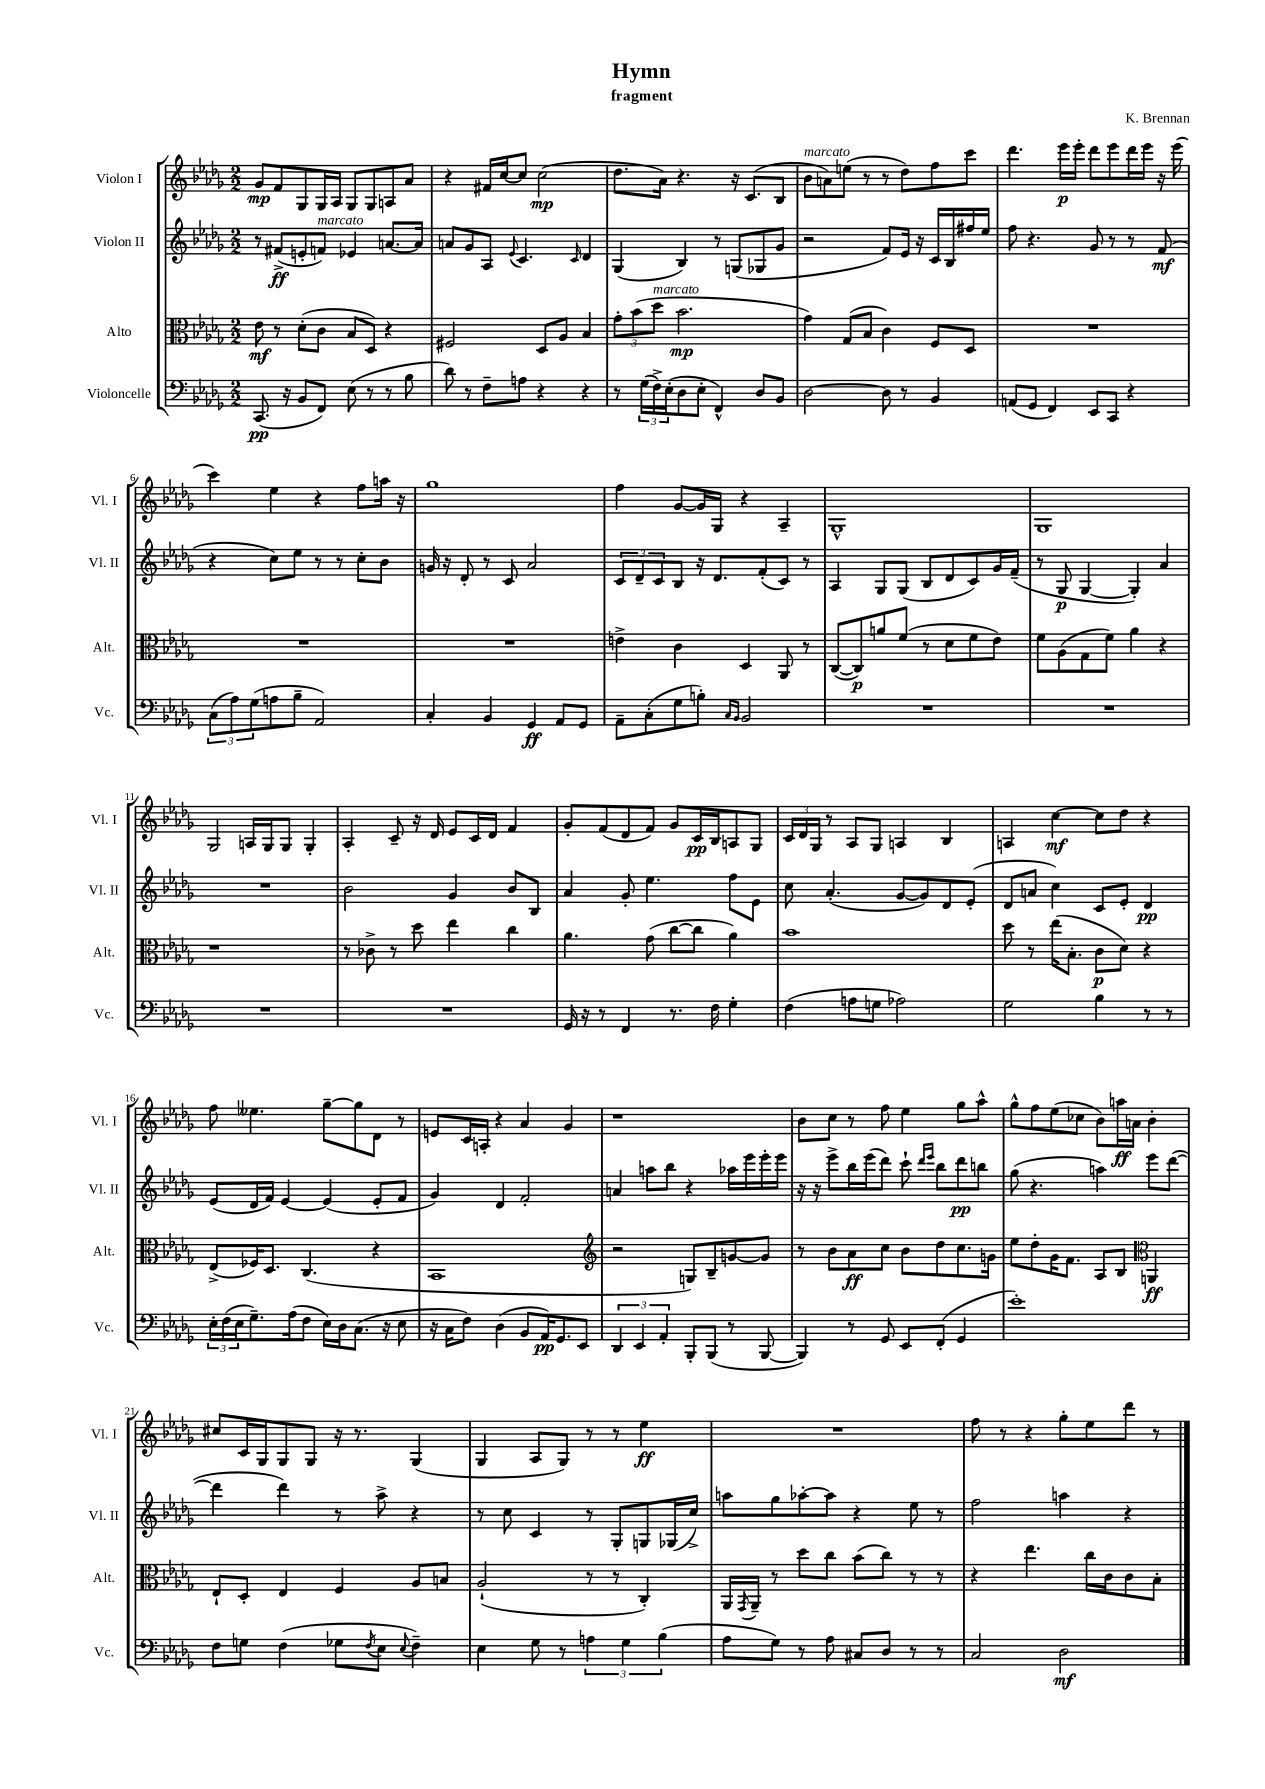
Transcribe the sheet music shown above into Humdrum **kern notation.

**kern	**kern	**kern	**kern
*staff4	*staff3	*staff2	*staff1
*clefF4	*clefC3	*clefG2	*clefG2
*k[b-e-a-d-g-]	*k[b-e-a-d-g-]	*k[b-e-a-d-g-]	*k[b-e-a-d-g-]
*M2/2	*M2/2	*M2/2	*M2/2
(8.CC/	8e-\	8r	8g-/L
.	8r	(8f#^/L	8f/
16r	.	.	.
8BB-/L	(8d-'\L	8e'/	8G-/
8FF/J)	8c\J	8f/J)	16G-/L
.	.	.	16A-/JJ
(8E-\	8B-/L	4e-/	8G-/L
8r	8D-/J)	.	8G-/
8r	4r	[8.a/L	8A/
8B-\	.	.	8a-/J
.	.	16a/]Jk	.
=	=	=	=
8d-\)	2F#/	8a/L	4r
8r	.	8g-/	.
8F~\L	.	8A-/J	16f#/LL
.	.	.	[16cc/J
.	.	8qqe-/	.
8A\J	.	4.c/	8cc/]J
4r	8D-/L	.	(2cc\
.	8A-/J	.	.
.	.	16qqc/	.
4r	4B-/	4d-/	.
=	=	=	=
8r	12g-'\L	(4G-/	8.dd-\L
.	(12b-\	.	.
(24G-\LL	.	.	.
24F^\)	12dd-\J	.	.
.	.	.	16a-\Jk)
(24E-'\J	.	.	.
8D-\	2.b-\	4B-/)	4.r
8E-'\J	.	.	.
4FF^^/)	.	8r	.
.	.	(8G/L	16r
.	.	.	(8.c/L
8D-/L	.	8G-/	.
8BB-/J	.	8g-/J	8B-/J
=	=	=	=
[2D-\	4g-\)	2r	8b-\L
.	.	.	8a\)
.	(8G-/L	.	(8ee\J
.	8B-/J	.	8r
8D-\]	4c\)	8f/L)	8r
8r	.	16e-/Jk	8dd-\L)
.	.	16r	.
4BB-/	8F/L	16c/LL	8ff\
.	.	16B-/	.
.	8D-/J	16ff#/	8ccc\J
.	.	16ee-/JJ	.
=	=	=	=
(8AA/L	1r	8ff\	4.ddd-\
8GG-/J	.	4.r	.
4FF/)	.	.	.
.	.	.	16eee-\LL
.	.	.	16eee-'\JJ
8EE-/L	.	8g-/	8ddd-\L
8CC/J	.	8r	8eee-\
4r	.	8r	16ddd-\L
.	.	.	16eee-\JJ
.	.	(8f/	16r
.	.	.	(16eee-\
=	=	=	=
(12C\L	1r	4r	4ccc\)
12A-\)	.	.	.
(12G-\	.	.	.
8A\	.	8cc\L)	4ee-\
8B-~\J	.	8ee-\J	.
2AA-/)	.	8r	4r
.	.	8r	.
.	.	8cc'\L	8ff\L
.	.	8b-\J	16aa\Jk
.	.	.	16r
=	=	=	=
4C'/	1r	16g/	1gg-
.	.	16r	.
.	.	8d-'/	.
4BB-/	.	8r	.
.	.	8c/	.
4GG-/	.	2a-/	.
8AA-/L	.	.	.
8GG-/J	.	.	.
=	=	=	=
8AA-~\L	4e^\	12c/L	4ff\
.	.	12d-~/	.
(8C'\	.	.	.
.	.	12c/	.
8G-\	4c\	8B-/J	[8g-/L
8B'\J)	.	16r	16g-/]L
.	.	8.d-/L	16G-/JJ
16qqC/LL	.	.	.
16qqBB-/JJ	.	.	.
2BB-/	4D-/	.	4r
.	.	(8f'/	.
.	8AA-/	8c/J)	4A-~/
.	8r	8r	.
=	=	=	=
1r	([8C/L	4A-/	1G-^^
.	8C/])	.	.
.	8a/	8G-/L	.
.	(8f/J	(8G-/J	.
.	8r	8B-/L	.
.	8d-\L	8d-/	.
.	8f\	8c/)	.
.	8e-\J)	16g-/L	.
.	.	(16f~/JJ	.
=	=	=	=
1r	8f\L	8r	1G-
.	(8A-\	8G-/	.
.	8G-\	[4G-/	.
.	8f\J)	.	.
.	4a-\	4G-'/])	.
.	4r	4a-/	.
=	=	=	=
1r	1r	1r	2G-/
.	.	.	16A/LL
.	.	.	16G-/J
.	.	.	8G-/J
.	.	.	4G-'/
=	=	=	=
1r	8r	2b-\	4A-'/
.	8c-^\	.	.
.	8r	.	8c~/
.	8dd-\	.	16r
.	.	.	16d-/
.	4ee-\	4g-/	8e-/L
.	.	.	16c/L
.	.	.	16d-/JJ
.	4cc\	8b-/L	4f/
.	.	8B-/J	.
=	=	=	=
16GG-/	4.a-\	4a-/	8g-'/L
16r	.	.	.
8r	.	.	(8f/
4FF/	.	8g-'/	8d-/
.	(8g-\	4.ee-\	8f/J)
8.r	[8cc\L	.	8g-/L
.	8cc\]J	.	16c/L
16F\	.	.	16B-/J
4G-'\	4a-\)	8ff\L	8A/
.	.	8e-\J	8G-/J
=	=	=	=
(4F\	1b-	8cc\	24c/LL
.	.	.	24d-/
.	.	.	24G-/JJ
.	.	(4.a-'/	8r
8A\L	.	.	8A-/L
8G\J	.	.	8G-/J
2A-\)	.	[8g-/L	4A/
.	.	8g-/])	.
.	.	8d-/	4B-/
.	.	(8e-'/J	.
=	=	=	=
2G-\	8dd-\	8d-/L	4A/
.	8r	8a/J	.
.	(16ee-\LK	4cc\)	[4cc\
.	8.B-'\J	.	.
4B-\	8c\L	8c/L	8cc\]L
.	8d-\J)	8e-'/J	8dd-\J
8r	4r	4d-/	4r
8r	.	.	.
=	=	=	=
24E-'\LL	(8E-^/L	(8e-/L	8ff\
(24F\	.	.	.
24E-\J	.	.	.
8.G-~\)	16F-/K)	16d-/L	4.ee--\
.	8.D-/J	16f/JJ)	.
.	.	[4e-/	.
(16A-\k	.	.	.
8F\J	(4.C/	.	.
16E-\LL)	.	(4e-/]	[8gg-~\L
16D-\J	.	.	.
(8.C\J	.	.	8gg-\]
.	4r	8e-'/L	8d-\J
16r	.	.	.
8E-\	.	8f/J	8r
=	=	=	=
16r	1BB-	4g-/)	8e/L
16C\LK	.	.	.
8F\J)	.	.	16c/L
.	.	.	16A'/JJ
(4D-\	.	4d-/	4r
8BB-/L	.	2f'/	4a-/
16AA-/K)	.	.	.
8.GG-/	.	.	.
.	.	.	4g-/
8EE-/J	.	.	.
=	=	=	=
*	*clefG2	*	*
6DD-/	2r	4a/	1r
6EE-/	.	.	.
.	.	8aa\L	.
6AA-'/	.	.	.
.	.	8bb-\J	.
8BBB-'/L	8G/L)	4r	.
(8BBB-/J	8B-~/	.	.
8r	[8g/	16aa-\LL	.
.	.	16eee-\	.
[8BBB-/	8g/]J	16eee-'\	.
.	.	16eee-\JJ	.
=	=	=	=
4BBB-/])	8r	16r	8b-\L
.	.	16r	.
.	8b-\L	8eee-^\L	8cc\J
8r	8a-\	16bb-\L	8r
.	.	(16eee-\J	.
8GG-/	8cc\J	8ddd-\J)	8ff\
8EE-/L	8b-\L	8ccc`\	4ee-\
.	.	16qqddd-/LL	.
.	.	16qqeee-/JJ	.
(8FF'/J	8dd-\	8bb-\L	.
4GG-/	8.cc\	8ddd-\	8gg-\L
.	.	8bb\J	8aa-^^\J
.	16g\Jk	.	.
=	=	=	=
1e-')	8ee-\L	(8gg-\	8gg-^^\L
.	8dd-'\	4.r	8ff\
.	16g-\K	.	(8ee-\
.	8.f\J	.	.
.	.	.	8cc-\J
.	8A-/L	4aa\)	8b-\L)
.	8B-/J	.	16aa\L
.	.	.	16a\JJ
*	*clefC3	*	*
.	4AA/	8eee-\L	4b-'\
.	.	([8ddd-\J	.
=	=	=	=
8F\L	8E-`/L	4ddd-\]	8cc#/L
8G\J	8D-'/J	.	16c/L
.	.	.	16G-/J
(4F\	4E-/	4ddd-\)	8G-/
.	.	.	8G-/J
8G-\L	4F/	8r	16r
.	.	.	8.r
8qF/	.	.	.
8E-\J	.	8aa-^\	.
8qqE-/	.	.	.
4F~\)	8A-/L	4r	(4G-/
.	8B/J	.	.
=	=	=	=
4E-\	(2A-`/	8r	4G-/
.	.	8cc\	.
8G-\	.	4c/	8A-/L
8r	.	.	8G-/J)
6A\	8r	8r	8r
.	8r	8G-'/L	8r
6G-\	.	.	.
.	4C'/)	8G/	4ee-\
(6B-\	.	.	.
.	.	(16G-/L	.
.	.	16cc^/JJ)	.
=	=	=	=
8A-\L	16AA-/LL	8aa\L	1r
.	8qGG-/	.	.
.	16AA-~/JJ	.	.
8G-\J)	8r	8gg-\	.
8r	8dd-\L	[8aa-'\	.
8A-\	8cc\J	8aa-\]J	.
8C#/L	(8b-\L	4r	.
8D-/J	8cc\J)	.	.
8r	8r	8ee-\	.
8r	8r	8r	.
=	=	=	=
2C/	4r	2ff\	8ff\
.	.	.	8r
.	4.ee-\	.	4r
2D-\	.	4aa\	8gg-'\L
.	16cc\LL	.	8ee-\
.	16c\J	.	.
.	8c\	4r	8ddd-\J
.	8B-'\J	.	8r
==	==	==	==
*-	*-	*-	*-
